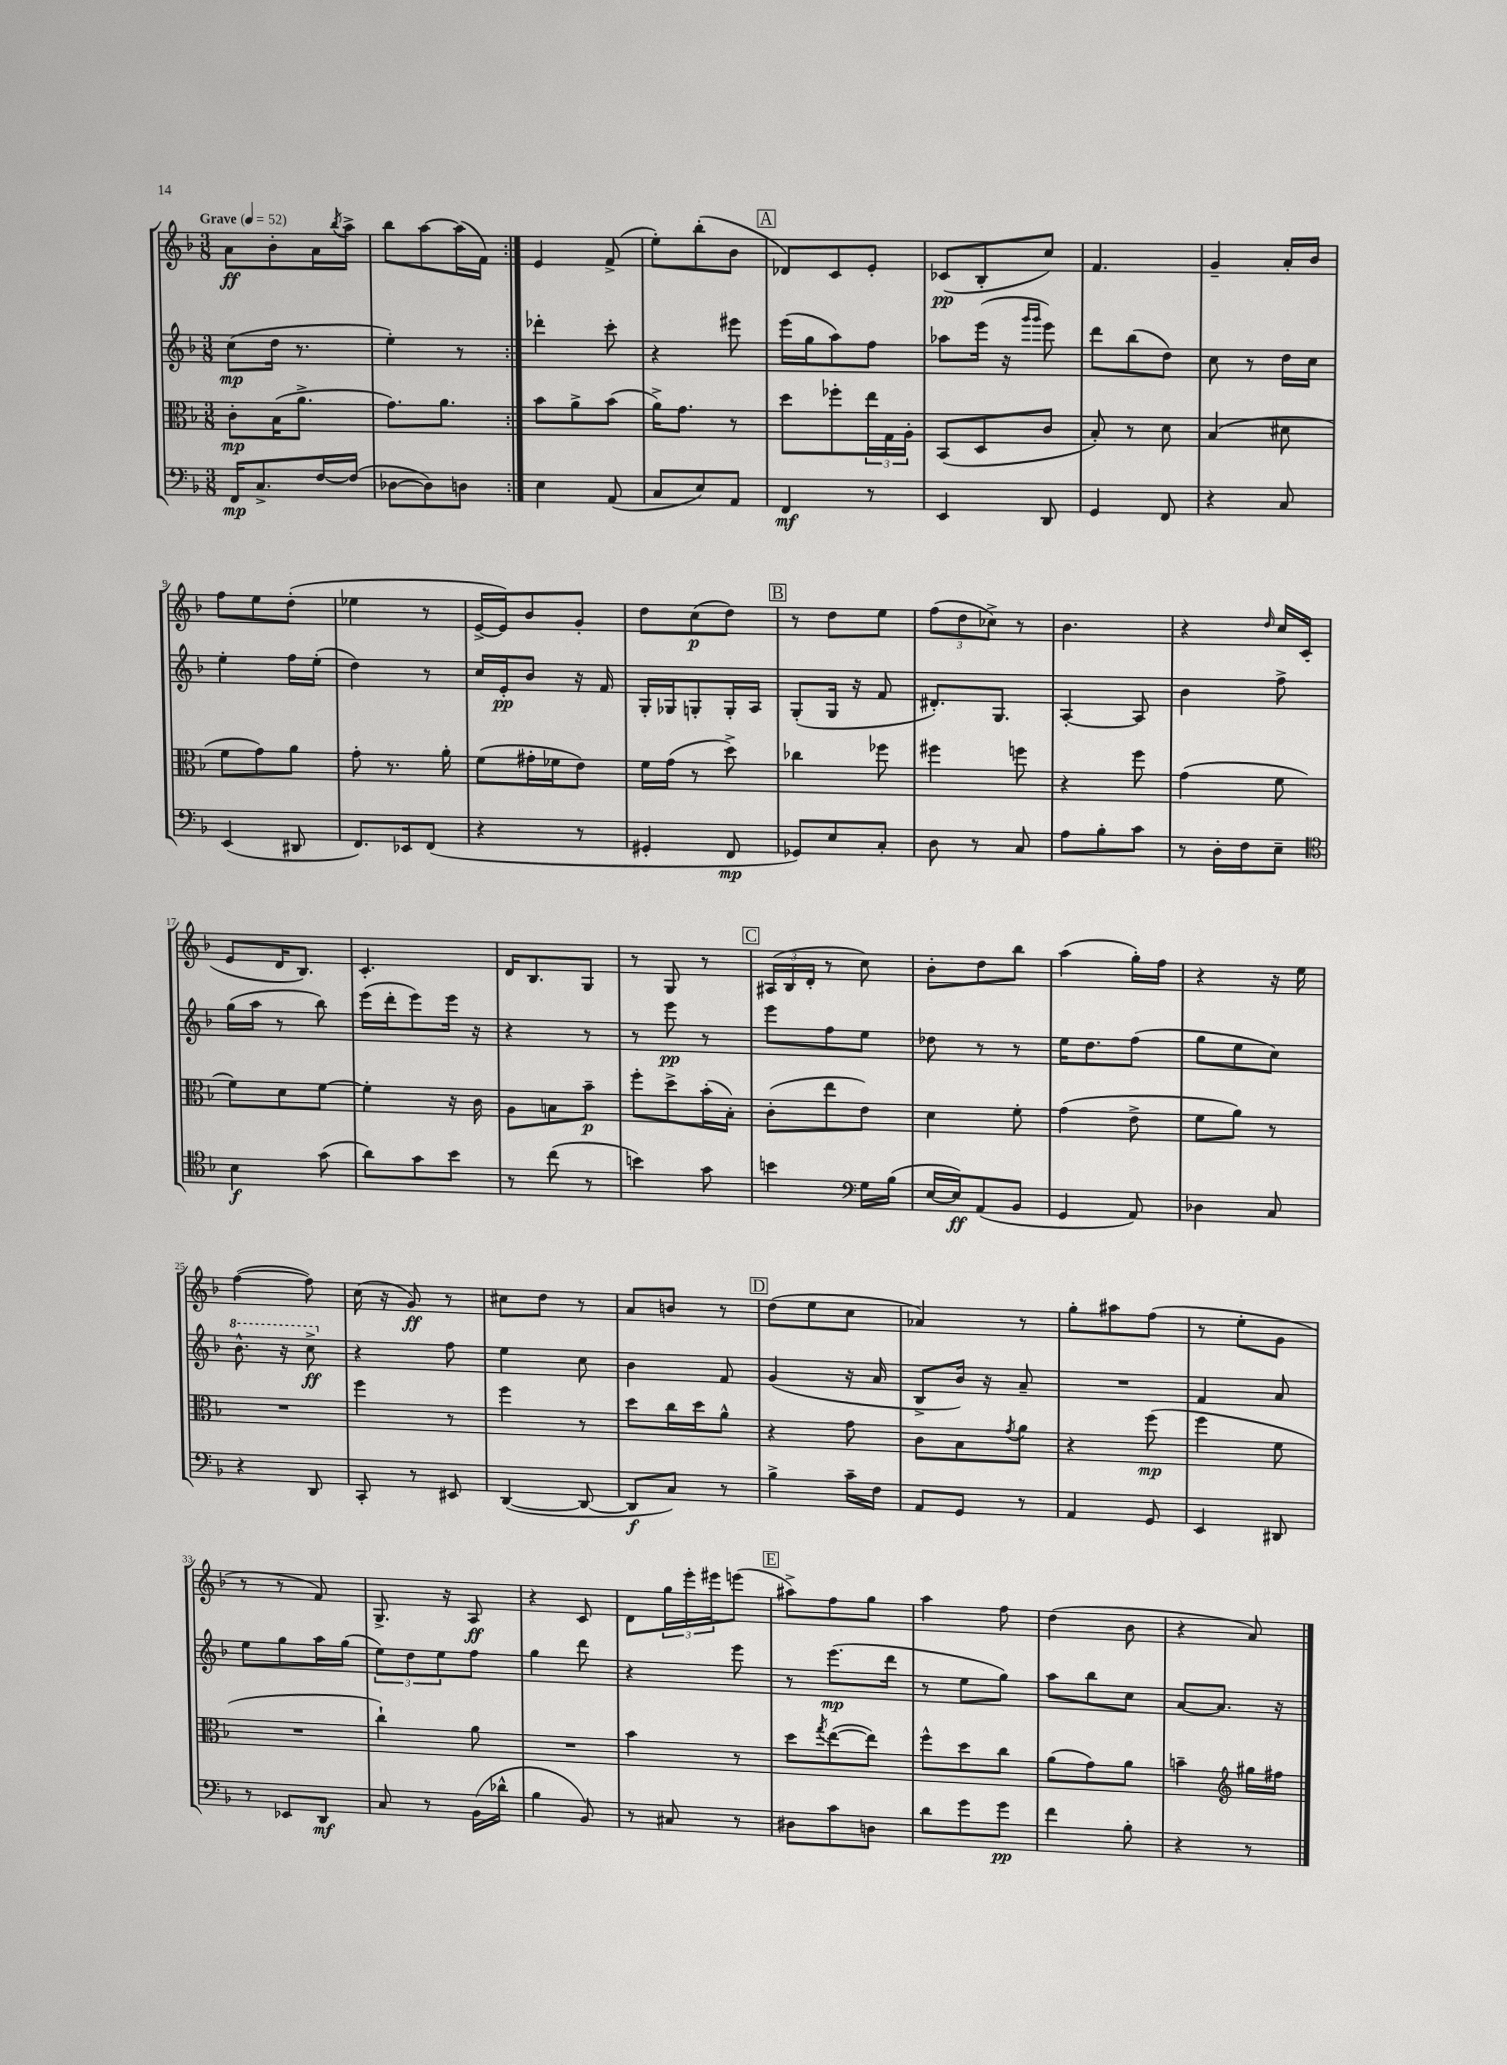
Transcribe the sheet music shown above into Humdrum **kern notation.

**kern	**kern	**kern	**kern
*staff4	*staff3	*staff2	*staff1
*clefF4	*clefC3	*clefG2	*clefG2
*k[b-]	*k[b-]	*k[b-]	*k[b-]
*M3/8	*M3/8	*M3/8	*M3/8
*MM52	*MM52	*MM52	*MM52
16FF/LK	8c'\L	(8cc\L	8a\L
8.C^/	.	.	.
.	(16B-\K	16dd\Jk	8b-'\
.	8.a^\J	8.r	.
[16F/L	.	.	16a\L
.	.	.	8qbb-/
(16F/]JJ	.	.	16aa^\JJ
=	=	=	=
[8D-\L	8.g\L)	4ee'\)	8bb-\L
8D-\])	.	.	[8aa\
.	8.a\J	.	.
8D\J	.	8r	(16aa\]L
.	.	.	16f\JJ)
=:|!	=:|!	=:|!	=:|!
4E\	8b-\L	4ddd-'\	4e/
.	8a^\	.	.
(8AA/	(8b-\J	8ccc'\	(8f^/
=	=	=	=
8C/L	16a^\LK)	4r	8ee'\L)
.	8.g\J	.	.
8E/)	.	.	(8bb-'\
8AA/J	8r	8eee#\	8b-\J
=	=	=	=
4FF/	8dd\L	(16eee\LL	8d-/L)
.	.	16gg\J	.
.	8ff-'\	8aa\)	8c/
8r	24ee\L	8ff\J	8e'/J
.	24G\	.	.
.	24A'\JJ	.	.
=	=	=	=
4EE/	(8BB-/L	8aa-\L	(8c-/L
.	8D/	(16eee\Jk	8B-'/
.	.	16r	.
.	.	16qqggg/LL	.
.	.	16qqggg/JJ	.
8DD/	8c/J	8eee\)	8cc/J)
=	=	=	=
4GG/	8B-'/)	8ddd\L	4.f/
.	8r	(8bb-\	.
8FF/	8d\	8dd\J)	.
=	=	=	=
4r	(4B-/	8cc\	4g~/
.	.	8r	.
8C/	8d#\	16dd\LL	16a'/LL
.	.	16cc\JJ	16b-/JJ
=	=	=	=
(4EE/	8f\L	4ee'\	8ff\L
.	8g\)	.	8ee\
8DD#/	8a\J	16ff\LL	(8dd'\J
.	.	(16ee'\JJ	.
=	=	=	=
8.FF/L)	8g'\	4dd\)	4ee-\
.	8.r	.	.
16EE-/k	.	.	.
(8FF/J	.	8r	8r
.	16a'\	.	.
=	=	=	=
4r	(8f\L	16cc/LL	[16e^/LL
.	.	16e'/J	16e/]J)
.	16g#'\L	8b-/J	8b-/
.	16f-\J	.	.
8r	8e\J)	16r	8g'/J
.	.	16f/	.
=	=	=	=
4GG#'/	16f\LL	16G'/LL	8dd\L
.	(16g\JJ	16G-/J	.
.	8r	8G'/	(8cc\
8FF/	8dd^\)	16G'/L	8dd\J)
.	.	16A/JJ	.
=	=	=	=
8GG-/L)	4cc-\	(8G'/L	8r
8E/	.	16G/Jk	8dd\L
.	.	16r	.
8C'/J	8ff-\	8f/	8ee\J
=	=	=	=
8D\	4ff#\	8.d#'/L)	(12ff\L
.	.	.	12dd\
8r	.	.	.
.	.	.	12cc-^\J)
.	.	8.G/J	.
8C/	8ff\	.	8r
=	=	=	=
8A\L	4r	[4A'/	4.b-\
8B-'\	.	.	.
8c\J	8ff\	8A/]	.
=	=	=	=
8r	(4g\	4b-\	4r
16D'\LL	.	.	.
16F\J	.	.	.
.	.	.	16qqdd/
8E~\J	8f\	8ff^\	16cc/LL
.	.	.	(16c/JJ
=	=	=	=
*clefC4	*	*	*
4B-\	8f\L)	(16gg\LL	8e/L
.	.	16aa\JJ	.
.	8d\	8r	16d/K
.	.	.	8.B-/J)
(8g\	[8f\J	8bb-\)	.
=	=	=	=
8a\L)	4f'\]	(16eee\LL	4.c'/
.	.	16ddd'\J	.
8g\	.	8eee\)	.
8b-\J	16r	16eee\Jk	.
.	16c\	16r	.
=	=	=	=
8r	8A\L	4r	16d/LK
.	.	.	8.B-/
(8cc\	8B\	.	.
8r	8b-~\J	8r	8G/J
=	=	=	=
4b\)	8ff'\L	8r	8r
.	8dd^\	8eee\	8G/
8g\	(16b-'\L	8r	8r
.	16B-'\JJ)	.	.
=	=	=	=
4b\	(8c'\L	8eee\L	(24A#/LL
.	.	.	24B-/
.	.	.	24d'/JJ
.	8ee\	8ff\	8r
*clefF4	*	*	*
16G\LL	8e\J)	8ee\J	8cc\)
(16B-\JJ	.	.	.
=	=	=	=
[16E/LL	4d\	8dd-\	8b-'\L
16E/]J)	.	.	.
(8AA/	.	8r	8dd\
8BB-/J	8f'\	8r	8bb-\J
=	=	=	=
4GG/	(4g\	16ee\LK	(4aa\
.	.	8.dd\	.
8AA/)	8e^\	(8ff\J	16gg'\LL)
.	.	.	16ff\JJ
=	=	=	=
4D-\	8f\L	8gg\L	4r
.	8a\J)	8ee\	.
8C/	8r	8cc\J)	16r
.	.	.	16ee\
=	=	=	=
4r	4.r	8.bb-^^\	([4ff\
.	.	16r	.
8DD/	.	8ccc^\	8ff\])
=	=	=	=
8CC'/	4ff\	4r	(16cc\
.	.	.	16r
8r	.	.	8g/)
8EE#/	8r	8ff\	8r
=	=	=	=
([4DD/	4ff\	4ee\	8cc#\L
.	.	.	8dd\J
8DD/_	8r	8cc\	8r
=	=	=	=
8DD/]L	8dd\L	4b-\	8a/L
8C/J)	16cc\L	.	8b/J
.	16dd\J	.	.
8r	8a^^\J	8f/	8r
=	=	=	=
4B-^\	4r	(4g/	(8dd\L
.	.	.	8ee\
16c~\LL	8g\	16r	8cc\J
16F\JJ	.	16a/	.
=	=	=	=
8AA/L	8c\L	8B-^/L	4a-/)
8GG/J	8B-\	16b-/Jk)	.
.	.	16r	.
.	8qg/	.	.
8r	8a\J	8a~/	8r
=	=	=	=
4AA/	4r	4.r	8gg'\L
.	.	.	8aa#\
8GG/	(8ff\	.	(8ff\J
=	=	=	=
4EE/	4ff\	4f/	8r
.	.	.	8ee'\L
8DD#/	8f\	8a/	8g\J
=	=	=	=
8r	4.r	8ee\L	8r
8EE-/L	.	8gg\	8r
8DD/J	.	16aa\L	8f/)
.	.	(16gg\JJ	.
=	=	=	=
8C/	4cc`\)	12ee\L)	8.G^/
.	.	12dd\	.
8r	.	.	.
.	.	12ee\	.
.	.	.	16r
(16BB-\LL	8a\	8ff\J	8A/
16d-^^\JJ	.	.	.
=	=	=	=
4B-\	4.r	4gg\	4r
8BB-/)	.	8ddd\	8c/
=	=	=	=
8r	4b-\	4r	8d\L
8C#/	.	.	24gg\L
.	.	.	24eee'\
.	.	.	24eee#\J
8r	8r	8eee\	(8eee\J
=	=	=	=
8D#\L	8dd\L	8r	8aa#^\L)
.	8qgg/	.	.
8c\	([8ee\	(8.eee\L	8ff\
8D\J	8ee\]J)	.	8gg\J
.	.	16ddd\Jk	.
=	=	=	=
8d\L	8ff^^\L	8r	4aa\
8g\	8dd\	8ee\L	.
8g\J	8cc\J	8gg\J)	8ff\
=	=	=	=
4f\	(8a\L	8aa\L	(4dd\
.	8g\)	8bb-\	.
8B-'\	8a\J	8cc\J	8b-\
=	=	=	=
4r	4b~\	[8a/L	4r
.	.	8.a/]J	.
*	*clefG2	*	*
8r	16gg#\LL	.	8a/)
.	16ff#\JJ	16r	.
==	==	==	==
*-	*-	*-	*-
